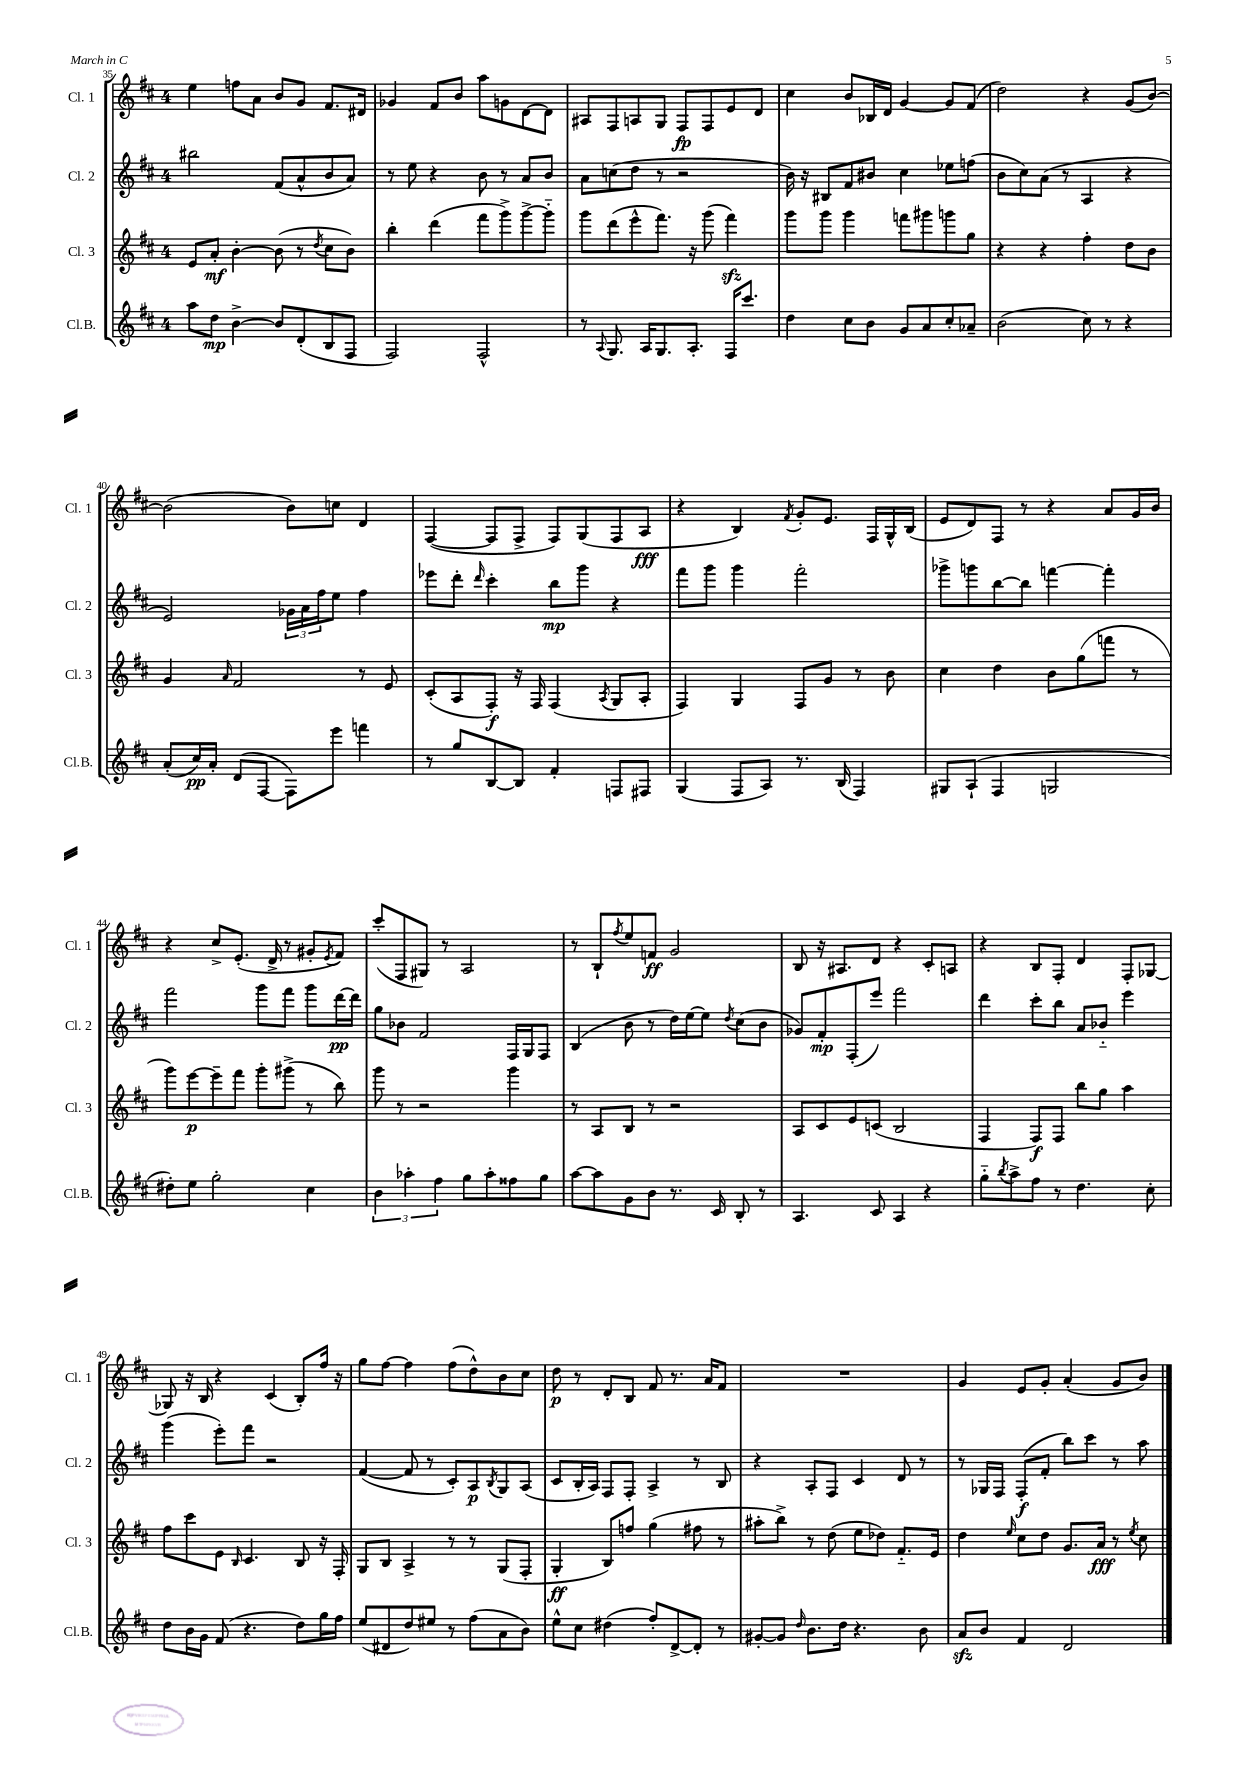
<<
\new StaffGroup <<
\new Staff = "s0" \with { instrumentName = "Cl. 1" shortInstrumentName = "Cl. 1" } {
    \clef treble \key d \major \once \override Staff.TimeSignature.style = #'single-digit \time 4/4
    e''4 f''8 a'8 b'8 g'8 fis'8. dis'16 |
    ges'4 fis'8 b'8 a''8 g'8 d'8~ d'8 |
    ais8 fis8 a8 g8 fis8\fp fis8 e'8 d'8 |
    cis''4 b'8 bes16 d'16 g'4~ g'8 fis'8( |
    d''2) r4 g'8( b'8~) |
    b'2( b'8) c''8 d'4 |
    fis4~( fis8 fis8-> fis8) g8( fis8 a8\fff |
    r4 b4) \acciaccatura { fis'8 } g'8-. e'8. fis16 g16-^ b16( |
    e'8 d'8) fis8 r8 r4 a'8 g'16 b'16 |
    r4 cis''8-> e'8.-.( d'16-> r8 gis'8-. \acciaccatura { e'8 } fis'8) |
    cis'''8-.( fis8 gis8) r8 a2 |
    r8 b8-! \acciaccatura { fis''8 } e''8 f'8\ff g'2 |
    b8 r16 ais8. d'8 r4 cis'8-. a8 |
    r4 b8 fis8-. d'4 fis8-. ges8~ |
    ges8 r16 b16 r4 cis'4( b8-.) fis''16 r16 |
    g''8 fis''8~ fis''4 fis''8( d''8-^) b'8 cis''8 |
    d''8\p r8 d'8-. b8 fis'8 r8. a'16 fis'8 |
    R1 |
    g'4 e'8 g'8-. a'4-.( g'8 b'8) \bar "|." |
}
\new Staff = "s1" \with { instrumentName = "Cl. 2" shortInstrumentName = "Cl. 2" } {
    \clef treble \key d \major \once \override Staff.TimeSignature.style = #'single-digit \time 4/4
    bis''2 fis'8( a'8-^ b'8 a'8) |
    r8 e''8 r4 b'8 r8 a'8 b'8 |
    a'8 c''8( d''8 r8 r2 |
    b'16) r16 bis8 fis'8 bis'8 cis''4 ees''8 f''8( |
    b'8 cis''8) a'8( r8 a4 r4 |
    e'2) \tuplet 3/2 { ges'16 a'16 fis''16 } e''8 fis''4 |
    ees'''8 d'''8-. \grace { d'''16 } cis'''4-. b''8\mp g'''8 r4 |
    fis'''8 g'''8 g'''4 fis'''2-. |
    ges'''8-> g'''8 b''8~ b''8 f'''4~ f'''4-. |
    fis'''2 g'''8 fis'''8 g'''8 d'''16~\pp d'''16 |
    g''8 bes'8 fis'2 fis16 g16 fis8 |
    b4( b'8 r8 d''16) e''16~ e''8 \acciaccatura { d''8 } cis''8( b'8 |
    ges'8) fis'8-.\mp fis8-.( e'''8) fis'''2 |
    d'''4 cis'''8-. b''8 a'8 bes'8-_ e'''4 |
    g'''4( e'''8-.) fis'''8 r2 |
    fis'4~( fis'8 r8 cis'8-.) a8\p \acciaccatura { b8 } g8 a8( |
    cis'8 b16-. a16) fis8 fis8-. a4-> r8 b8 |
    r4 a8-. fis8 cis'4 d'8 r8 |
    r8 ges16 fis16 fis8-.\f( fis'8-. b''8) cis'''8 r8 a''8 \bar "|." |
}
\new Staff = "s2" \with { instrumentName = "Cl. 3" shortInstrumentName = "Cl. 3" } {
    \clef treble \key d \major \once \override Staff.TimeSignature.style = #'single-digit \time 4/4
    e'8 a'8-.\mf b'4~-. b'8( r8 \acciaccatura { d''8 } cis''8 b'8) |
    b''4-. d'''4( fis'''8 g'''8->) g'''8~-> g'''8-_ |
    g'''8 d'''8( e'''8-^ fis'''8.) r16 g'''8( fis'''4\sfz) |
    g'''8 g'''8 g'''4 f'''8 gis'''8 g'''8 g''8 |
    r4 r4 fis''4-. d''8 b'8 |
    g'4 \grace { a'16 } fis'2 r8 e'8 |
    cis'8-.( a8 fis8-.\f) r16 fis16 fis4( \acciaccatura { a8 } g8 a8-. |
    fis4) g4 fis8 g'8 r8 b'8 |
    cis''4 d''4 b'8 g''8( f'''8 r8 |
    g'''8) e'''8~\p e'''8-- fis'''8 g'''8-. gis'''8->( r8 b''8) |
    g'''8 r8 r2 g'''4 |
    r8 a8 b8 r8 r2 |
    a8 cis'8 e'8 c'8( b2 |
    fis4 fis8\f) fis8 b''8 g''8 a''4 |
    fis''8 cis'''8 e'8 \grace { b16 } cis'4. b8 r16 fis16-. |
    g8 b8 a4-> r8 r8 g8( fis8-. |
    g4-.\ff b8) f''8 g''4( fis''8 r8 |
    ais''8-. b''8->) r8 d''8( e''8 des''8) fis'8.-_ e'16 |
    d''4 \grace { e''16 } cis''8 d''8 g'8. a'16\fff r8 \acciaccatura { e''8 } cis''8 \bar "|." |
}
\new Staff = "s3" \with { instrumentName = "Cl.B." shortInstrumentName = "Cl.B." } {
    \clef treble \key d \major \once \override Staff.TimeSignature.style = #'single-digit \time 4/4
    a''8 d''8\mp b'4~-> b'8 d'8-.( b8 fis8 |
    fis2) fis2-^ |
    r8 \appoggiatura { a8 } g8. a16 g8. a8.-. fis16 cis'''8. |
    d''4 cis''8 b'8 g'8 a'8 cis''8-. aes'8-- |
    b'2( cis''8) r8 r4 |
    a'8-.( cis''16\pp) a'16-. d'8( fis8~ fis8) e'''8 f'''4 |
    r8 g''8 b8~ b8 fis'4-. f8 fis8 |
    g4( fis8 a8) r8. b16( fis4) |
    gis8 a8-!( fis4 g2 |
    dis''8-.) e''8 g''2-. cis''4 |
    \tuplet 3/2 { b'4 aes''4-. fis''4 } g''8 aes''8-. fisis''8 g''8 |
    a''8~ a''8 g'8 b'8 r8. cis'16 b8-. r8 |
    a4. cis'8 a4 r4 |
    g''8-_ \acciaccatura { b''8 } a''8-> fis''8 r8 d''4. cis''8-. |
    d''8 b'16 g'16 fis'8( r4. d''8) g''16 fis''16 |
    e''8( dis'8 d''8) eis''8 r8 fis''8( a'8 b'8) |
    e''8-^ cis''8 dis''4( fis''8-.) d'8~-> d'8-. r8 |
    gis'8~-. gis'8 \grace { d''16 } b'8. d''16 r4. b'8 |
    a'8\sfz b'8 fis'4 d'2 \bar "|." |
}
>>
>>
\layout { \context { \Score currentBarNumber = #35 } }
